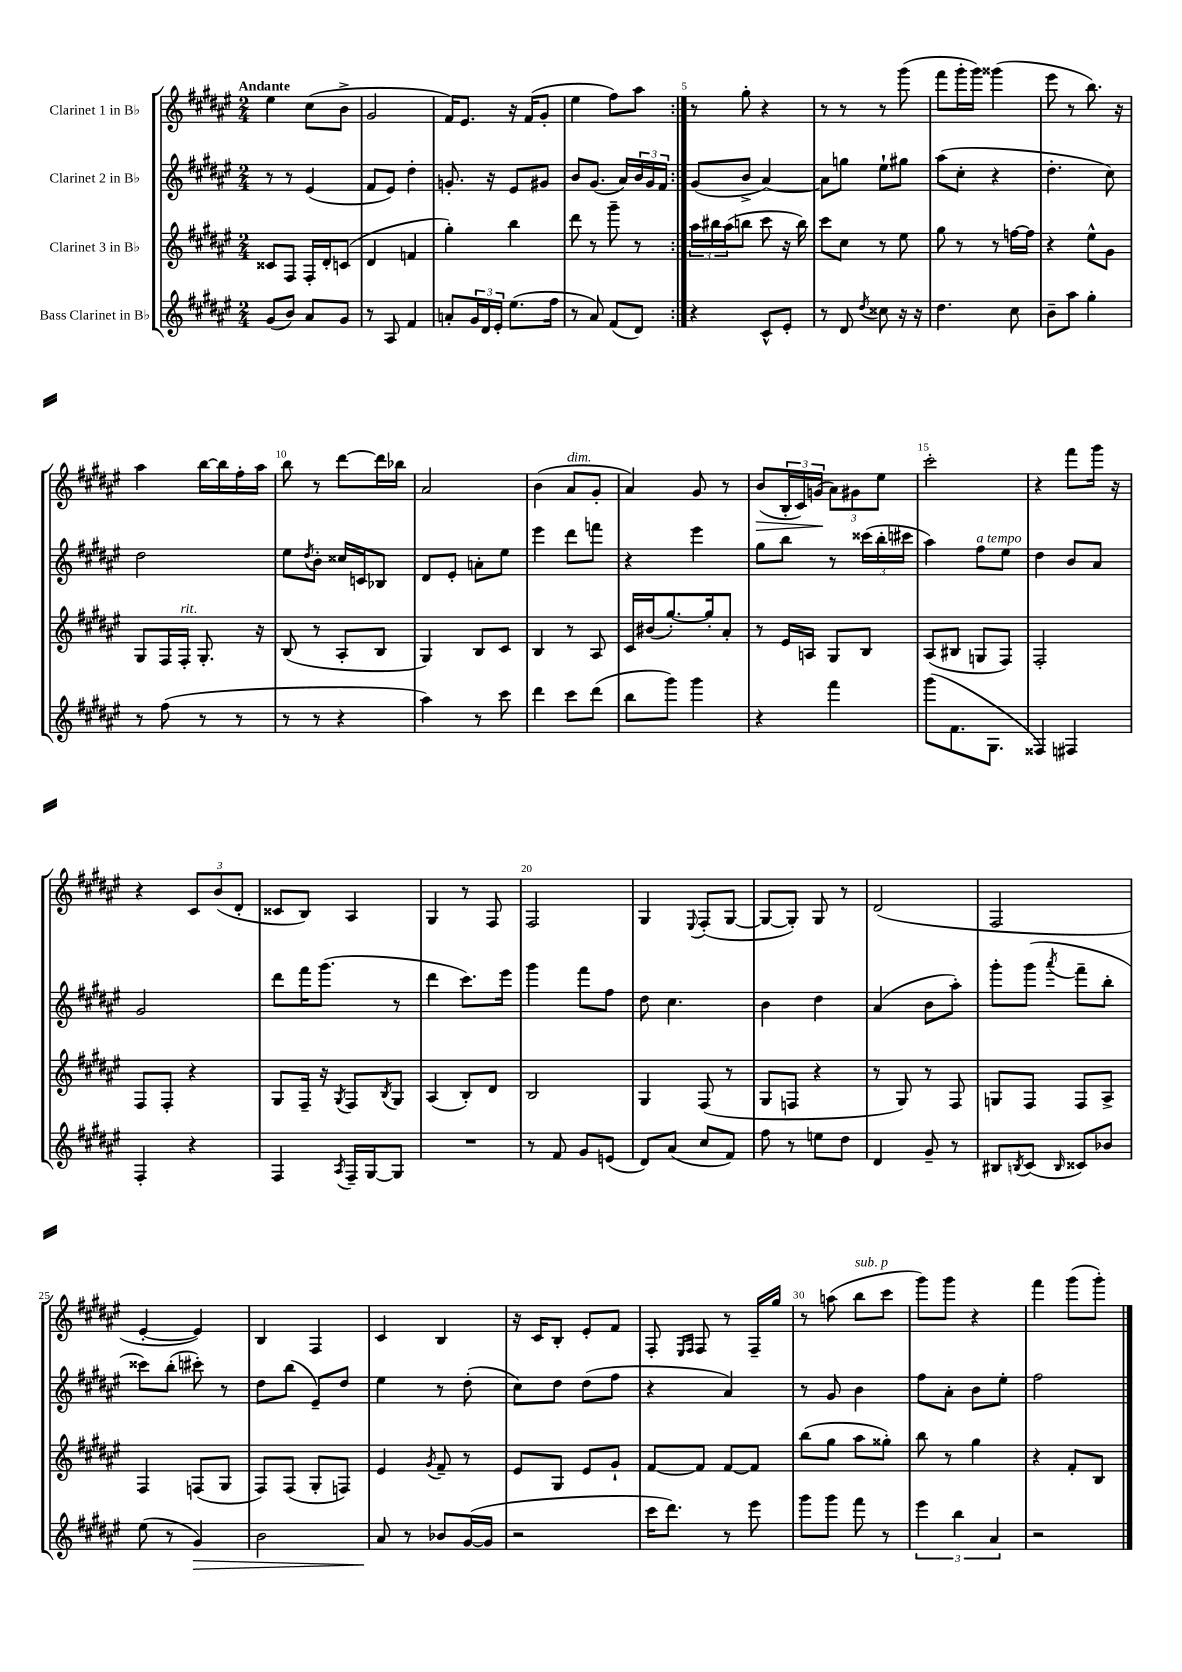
<<
\new StaffGroup <<
\new Staff = "s0" \with { instrumentName = "Clarinet 1 in Bb" } {
    \clef treble \key fis \major \numericTimeSignature \time 2/4 \tempo "Andante"
    \repeat volta 2 { eis''4 cis''8( b'8-> |
    gis'2 |
    fis'16) eis'8. r16 fis'16( gis'8-. |
    eis''4 fis''8) ais''8 | }
    r8 gis''8-. r4 |
    r8 r8 r8 gis'''8( |
    fis'''8 gis'''16-. gis'''16) gisis'''4( |
    eis'''8 r8 b''8.) r16 |
    ais''4 b''16~ b''16 fis''16-. ais''16 |
    b''8 r8 dis'''8~ dis'''16 bes''16 |
    ais'2 |
    b'4( ais'8^\markup { \italic "dim." } gis'8-. |
    ais'4) gis'8 r8 |
    b'8\>( \tuplet 3/2 { b16-. cis'16) g'16\!( } \tuplet 3/2 { ais'8) gis'8 eis''8 } |
    cis'''2-. |
    r4 fis'''8 gis'''16 r16 |
    r4 \tuplet 3/2 { cis'8 b'8( dis'8-. } |
    cisis'8 b8) ais4 |
    gis4 r8 fis8 |
    fis2 |
    gis4 \appoggiatura { eis8 } fis8-.( gis8~ |
    gis8~ gis8-.) gis8 r8 |
    dis'2( |
    fis2 |
    eis'4~-. eis'4) |
    b4 fis4 |
    cis'4 b4 |
    r16 cis'16 b8-. eis'8-. fis'8 |
    fis8-. \grace { eis16 fis16 } fis8 r8 fis16-- gis''16 |
    r8 a''8( b''8^\markup { \italic "sub. p" } cis'''8 |
    gis'''8) gis'''8 r4 |
    fis'''4 gis'''8( gis'''8-.) \bar "|." |
}
\new Staff = "s1" \with { instrumentName = "Clarinet 2 in Bb" } {
    \clef treble \key fis \major \numericTimeSignature \time 2/4
    \repeat volta 2 { r8 r8 eis'4( |
    fis'8 eis'8) dis''4-. |
    g'8.-. r16 eis'8 gis'8 |
    b'8 gis'8.( ais'16) \tuplet 3/2 { b'16 gis'16 fis'16 } | }
    gis'8( b'8-> ais'4~) |
    ais'8 g''8 eis''8-! gis''8 |
    ais''8( cis''8-. r4 |
    dis''4.-. cis''8) |
    dis''2 |
    eis''8 \acciaccatura { dis''8 } b'8-. cisis''16 c'16 bes8 |
    dis'8 eis'8-. a'8-. eis''8 |
    eis'''4 dis'''8 f'''8 |
    r4 eis'''4 |
    gis''8 b''8 r8 \tuplet 3/2 { cisis'''16( b''16-. cis'''16 } |
    ais''4) fis''8^\markup { \italic "a tempo" } eis''8 |
    dis''4 b'8 ais'8 |
    gis'2 |
    dis'''8 fis'''16 gis'''8.( r8 |
    dis'''4 cis'''8.) eis'''16 |
    gis'''4 fis'''8 fis''8 |
    dis''8 cis''4. |
    b'4 dis''4 |
    ais'4( b'8 ais''8-.) |
    gis'''8-. gis'''8( \acciaccatura { ais'''8 } fis'''8-- b''8-. |
    cisis'''8) b''8-.( cis'''8-.) r8 |
    dis''8 b''8( eis'8--) dis''8 |
    eis''4 r8 dis''8-.( |
    cis''8) dis''8 dis''8( fis''8 |
    r4 ais'4) |
    r8 gis'8 b'4 |
    fis''8 ais'8-. b'8 eis''8-. |
    fis''2 \bar "|." |
}
\new Staff = "s2" \with { instrumentName = "Clarinet 3 in Bb" } {
    \clef treble \key fis \major \numericTimeSignature \time 2/4
    \repeat volta 2 { cisis'8 fis8 fis16-. dis'16-. c'8( |
    dis'4 f'4 |
    gis''4-.) b''4 |
    dis'''8 r8 gis'''8-- r8 | }
    \tuplet 3/2 { ais''16 bis''16 ais''16( } b''8 cis'''8 r16 b''16) |
    cis'''8 cis''8 r8 eis''8 |
    gis''8 r8 r8 f''16~ f''16 |
    r4 eis''8-^ gis'8 |
    gis8 fis16 fis16-.^\markup { \italic "rit." } gis8.-. r16 |
    b8( r8 ais8-. b8 |
    gis4) b8 cis'8 |
    b4 r8 ais8 |
    cis'16 bis'16( gis''8.~-.) gis''16-. ais'8-. |
    r8 eis'16 a16 gis8 b8 |
    ais8( bis8 g8 fis8) |
    fis2-. |
    fis8 fis8-. r4 |
    gis8 fis16-- r16 \acciaccatura { gis8 } fis8 \acciaccatura { b8 } gis8 |
    ais4( b8-.) dis'8 |
    b2 |
    gis4 fis8( r8 |
    gis8 f8 r4 |
    r8 gis8) r8 fis8 |
    g8 fis8 fis8 ais8-> |
    fis4 f8( gis8 |
    fis8) fis8( gis8-. f8) |
    eis'4 \acciaccatura { gis'8 } fis'8-- r8 |
    eis'8 gis8 eis'8 gis'8-! |
    fis'8~ fis'8 fis'8~ fis'8 |
    b''8( gis''8 ais''8 gisis''8-.) |
    b''8 r8 gis''4 |
    r4 fis'8-. b8 \bar "|." |
}
\new Staff = "s3" \with { instrumentName = "Bass Clarinet in Bb" } {
    \clef treble \key fis \major \numericTimeSignature \time 2/4
    \repeat volta 2 { gis'8( b'8) ais'8 gis'8 |
    r8 ais8 fis'4 |
    a'8-. \tuplet 3/2 { gis'16 dis'16 eis'16-. } eis''8.( fis''16 |
    r8 ais'8) fis'8( dis'8) | }
    r4 cis'8-^ eis'8-. |
    r8 dis'8 \acciaccatura { dis''8 } cisis''8 r16 r16 |
    dis''4. cis''8 |
    b'8-- ais''8 gis''4-. |
    r8 fis''8( r8 r8 |
    r8 r8 r4 |
    ais''4) r8 cis'''8 |
    dis'''4 cis'''8 dis'''8( |
    b''8 gis'''8) gis'''4 |
    r4 fis'''4 |
    gis'''8( fis'8. gis8. |
    fisis4) fis4 |
    fis4-. r4 |
    fis4 \acciaccatura { ais8 } fis16-- gis16~ gis8 |
    R2 |
    r8 fis'8 gis'8 e'8( |
    dis'8) ais'8( cis''8 fis'8) |
    fis''8 r8 e''8 dis''8 |
    dis'4 gis'8-- r8 |
    bis8 \acciaccatura { b8 } cis'8( \grace { b16 } cisis'8) bes'8 |
    eis''8( r8 gis'4\>) |
    b'2 |
    ais'8\! r8 bes'8 gis'16~( gis'16 |
    r2 |
    cis'''16 dis'''8.) r8 eis'''8 |
    gis'''8 gis'''8 fis'''8 r8 |
    \tuplet 3/2 { eis'''4 b''4 ais'4 } |
    r2 \bar "|." |
}
>>
>>
\layout { \context { \Score \override BarNumber.break-visibility = ##(#f #t #t) barNumberVisibility = #(every-nth-bar-number-visible 5) } }
